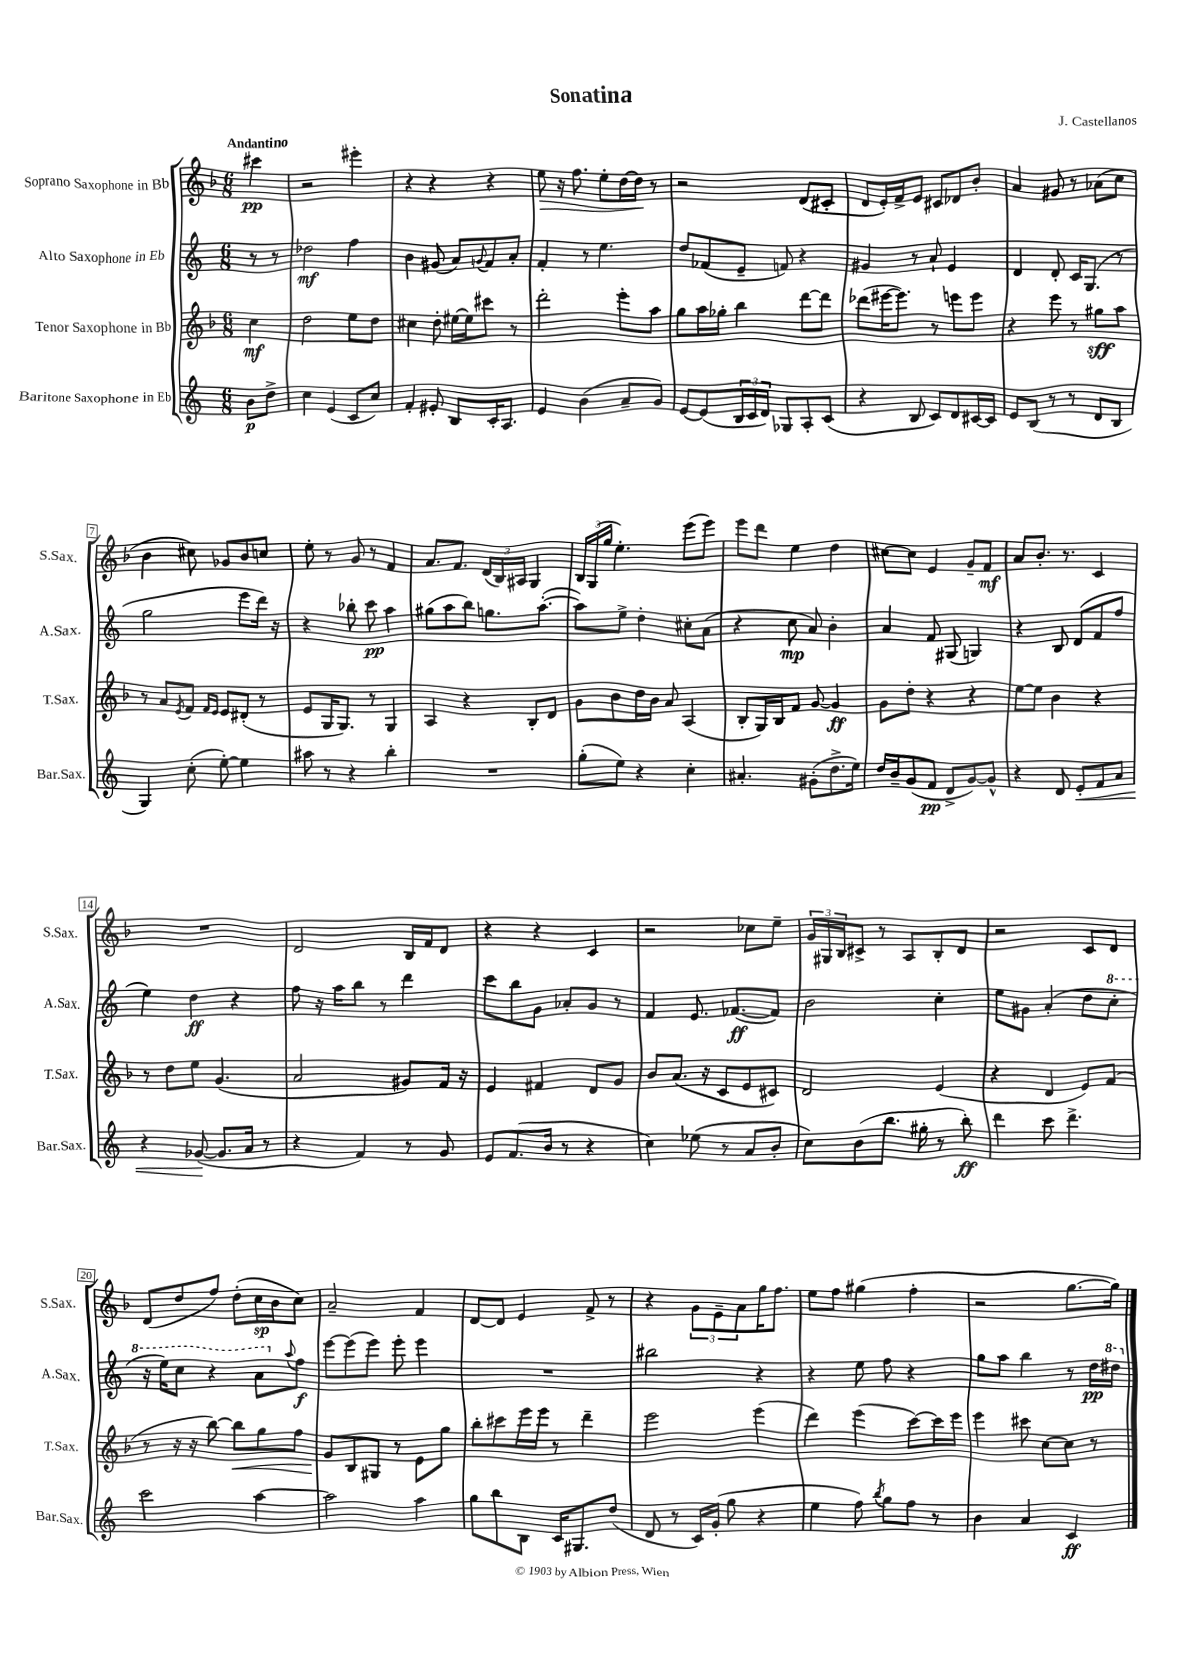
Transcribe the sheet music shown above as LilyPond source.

\header { title = "Sonatina" composer = "J. Castellanos" }
<<
\new StaffGroup <<
\new Staff = "s0" \with { instrumentName = "Soprano Saxophone in Bb" shortInstrumentName = "S.Sax." } {
    \clef treble \key f \major \numericTimeSignature \time 6/8 \partial 4 \tempo "Andantino"
    cis'''4\pp |
    r2 eis'''4-. |
    r4 r4 r4 |
    e''8\> r16 f''8. e''8-. d''16~ d''16\! r8 |
    r2 d'8( cis'8-. |
    d'8 e'16-.) f'16-> e'8 cis'8 des'8 bes'8-. |
    a'4 gis'8 r8 aes'8( c''8 |
    bes'4 cis''8) ges'8 bes'8 c''8 |
    e''8-. r8 g'8 r8 f'4 |
    a'8. f'8. \tuplet 3/2 { d'16( bes16) ais16 } g4 |
    \tuplet 3/2 { bes16 g16( g''16 } e''4.-.) e'''8( e'''8) |
    e'''8 d'''8 e''4 d''4 |
    cis''8~ cis''8 e'4 g'8-- f'8\mf |
    a'8 bes'8.-. r8. c'4 |
    R2. |
    d'2 bes16 f'16 d'8 |
    r4 r4 c'4 |
    r2 ces''8 e''8-- |
    \tuplet 3/2 { g'16 gis16 bes16 } cis'8-> r8 a8 bes8-. d'8 |
    r2 c'8 d'8 |
    d'8( d''8 f''8) d''8-.( c''16\sp bes'16 c''8) |
    a'2-- f'4 |
    d'8~ d'8 e'4 f'8-> r8 |
    r4 \tuplet 3/2 { g'8 e'8-- a'8 } g''16 f''8. |
    e''8 f''8 gis''4( f''4-. |
    r2 g''8.~ g''16) \bar "|." |
}
\new Staff = "s1" \with { instrumentName = "Alto Saxophone in Eb" shortInstrumentName = "A.Sax." } {
    \clef treble \key c \major \numericTimeSignature \time 6/8 \partial 4
    r8 r8 |
    des''2\mf f''4 |
    b'4 gis'8( a'8) \appoggiatura { g'8 } f'8 a'8-. |
    f'4-. r8 e''4. |
    d''8 fes'8( e'8-- f'8) r4 |
    gis'4 r8 a'8-! e'4 |
    d'4 d'8-. c'16 g8.( r8 |
    g''2 e'''8 d'''16) r16 |
    r4 bes''8-. c'''8\pp a''4 |
    gis''8( a''8 b''8) g''8. a''8.~-.( |
    a''8) e''8-> d''4-. cis''8-. a'8( |
    r4 c''8\mp a'8) b'4-. |
    a'4 f'8 gis8( g4) |
    r4 b8 d'8( f'8 f''8 |
    e''4) d''4\ff r4 |
    f''8 r16 a''16 b''8 r8 d'''4 |
    c'''8 b''8 g'8 aes'8-. g'8 r8 |
    f'4 e'8. fes'8.~\ff( fes'8) |
    b'2 c''4-. |
    e''8 gis'8 a'4-.( d''8 \ottava #1 c'''8-. |
    r16 e'''16) c'''8 r4 a''8 \ottava #0 \appoggiatura { a''8 } f''8\f |
    e'''8~ e'''8( e'''8) e'''8-. e'''4 |
    R2. |
    bis''2 r4 |
    r4 e''8 f''8 r4 |
    g''8 a''8 b''4 r8 d''16\pp \ottava #1 dis'''16 \ottava #0 \bar "|." |
}
\new Staff = "s2" \with { instrumentName = "Tenor Saxophone in Bb" shortInstrumentName = "T.Sax." } {
    \clef treble \key f \major \numericTimeSignature \time 6/8 \partial 4
    c''4\mf |
    d''2 e''8 d''8 |
    cis''4 d''8-. eis''16~ eis''16 cis'''8 r8 |
    d'''2-. e'''8-. a''8 |
    g''8 a''16 ges''16-. bes''4 d'''8~ d'''8 |
    des'''8( eis'''16~ eis'''8.) r8 e'''8 e'''8 |
    r4 e'''8 r8 gis''8\sff a''8 |
    r8 a'8 \acciaccatura { e'8 } f'8 \grace { f'16 e'16 } e'8 dis'8-.( r8 |
    e'8 g16 g8.) r8 g4 |
    a4 r4 bes8-. d'8 |
    g'8 bes'8 d''16 bes'16 a'8 a4( |
    bes8-. g16) bes16 f'8 g'8~ g'4\ff |
    g'8 d''8-. r4 r4 |
    e''8~ e''8 bes'4 r4 |
    r8 d''8 e''8 g'4.( |
    a'2 gis'8) f'16 r16 |
    e'4 fis'4 d'8 g'8 |
    bes'8 a'8.( r16 c'8 e'8 cis'8) |
    d'2 e'4( |
    r4 d'4 e'8) f'8( |
    r8 r16 r16 bes''8~) bes''8\< g''8 f''8 |
    g'8\! bes8 gis8 r8 e'8 g''8 |
    bes''8-. cis'''8 e'''16 e'''16 r8 d'''4-- |
    e'''2 e'''4( |
    d'''4) e'''4( c'''8~) c'''16 e'''16 |
    e'''4 cis'''8 c''8~ c''8 r8 \bar "|." |
}
\new Staff = "s3" \with { instrumentName = "Baritone Saxophone in Eb" shortInstrumentName = "Bar.Sax." } {
    \clef treble \key c \major \numericTimeSignature \time 6/8 \partial 4
    b'8\p d''8-> |
    c''4 e'4( c'8 c''8) |
    f'4-. eis'8-. b8 c'16-. a8. |
    e'4 b'4( a'8-- g'8) |
    e'8~ e'8( \tuplet 3/2 { b16 c'16 d'16) } ges8 a8-. c'8( |
    r4 b8 c'8) d'8 cis'16~ cis'16 |
    e'8 b8( r8 r8 d'8 b8 |
    g4) c''8-.( e''8~-.) e''4 |
    ais''8 r8 r4 b''4-. |
    R2. |
    g''8-.( e''8) r4 c''4-. |
    ais'4.-. gis'8-.( d''8.-> e''16) |
    d''16 b'16-- g'8( f'8\pp d'8-> g'8~) g'8-^ |
    r4 d'8 e'8-.\< f'8 a'8 |
    r4 ges'8~\!( ges'8. a'16 r8 |
    r4 f'4) r8 g'8 |
    e'8 f'8.( b'16 r8 r4 |
    c''4) ees''8( r8 a'8 b'8-. |
    c''8) b'8( b''8. gis''16-. r8 b''8-.\ff) |
    d'''4 c'''8 d'''4.-> |
    c'''2 a''4~ |
    a''2 a''4 |
    g''8 b''8 b8 c'16 gis8. d''8( |
    d'8 r8 c'16) g'16-.( g''8 r4 |
    e''4 f''8) \acciaccatura { b''8 } g''8 f''8 r8 |
    b'4 a'4 c'4\ff \bar "|." |
}
>>
>>
\layout { \context { \Score \override BarNumber.stencil = #(make-stencil-boxer 0.1 0.3 ly:text-interface::print) } }
